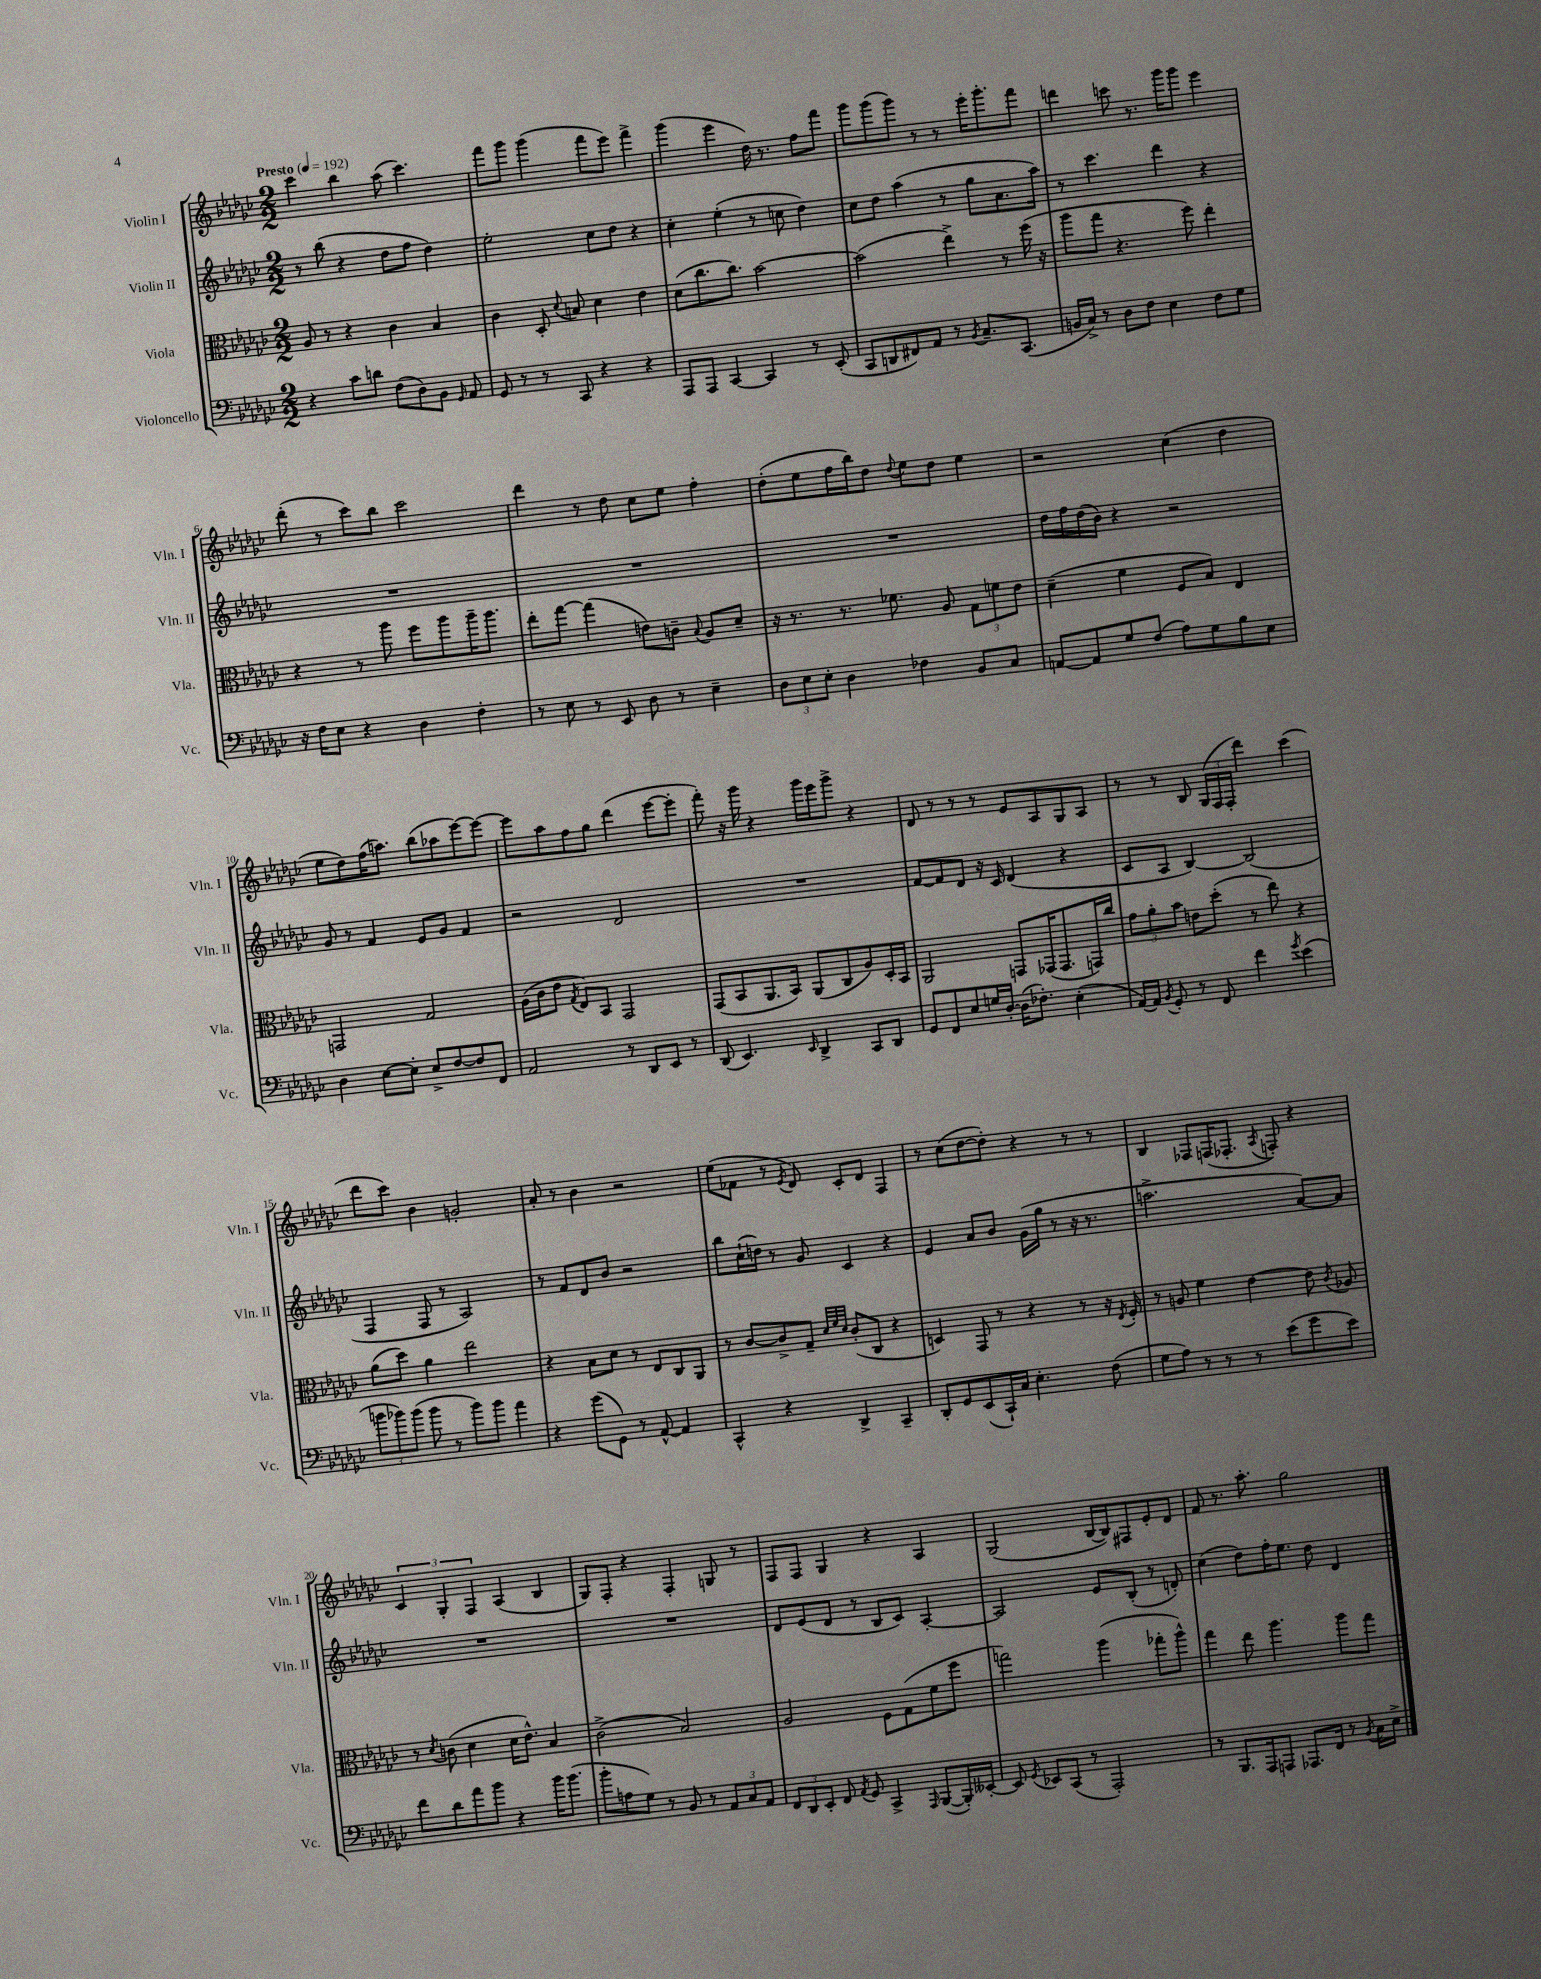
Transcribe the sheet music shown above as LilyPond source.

<<
\new StaffGroup <<
\new Staff = "s0" \with { instrumentName = "Violin I" shortInstrumentName = "Vln. I" } {
    \clef treble \key ges \major \numericTimeSignature \time 2/2 \tempo "Presto" 4 = 192
    \autoBeamOff ces'''4 bes''4 aes''8( ces'''4.) |
    f'''8[ ges'''8] ges'''4( f'''8[ ees'''8]) f'''4-> |
    ges'''4( ees'''4 des''16) r8. f''8[ f'''8] |
    ges'''8[ ges'''8( ges'''8]) r8 r8 ees'''16[-. ges'''8.-. f'''8] |
    d'''4 c'''8 r8. ges'''16[ ges'''8] ees'''4 |
    des'''8-.( r8 ces'''8[) bes''8] ces'''2 |
    des'''4 r8 des''8 ces''8[ ees''8] f''4-. |
    des''8[-.( ees''8 f''16 bes''16) des''8] \appoggiatura { des''8 } ees''8[ des''8] ees''4 |
    r2 ces''4( des''4 |
    ees''8[ des''8) f''16( a''8.]) bes''8[( aes''8 ees'''8~) ees'''8]~ |
    ees'''8[ aes''8 f''8 ges''8] des'''4( ees'''8[~ ees'''8]-. |
    f'''8-.) r16 ges'''16 r4 ges'''16[ ees'''16 ges'''8]-> r4 |
    des'8 r8 r8 r8 ees'8[ aes8 ges8 aes8] |
    r8 r8 bes8 \tuplet 3/2 { ges16[( f16 f16]-. } des'''4) ces'''4( |
    des'''8[ ces'''8]) bes'4 g'2-. |
    aes'8-. r8 bes'4 r2 |
    ees''8[( fes'8] r8 \acciaccatura { ees'8 } des'8) ces'8[-. des'8] f4 |
    r8 ces''8[( des''8~ des''8]-.) r4 r8 r8 |
    bes4 fes8[ f16( fes8.]-. \acciaccatura { aes8 } f8-.) r4 |
    \tuplet 3/2 { ces'4 ges4-. f4 } aes4( bes4 |
    ges8[) f8]-. r4 f4-. g8 r8 |
    f8[ f8] ges4 r4 aes4 |
    ges2( bes16[~ bes16) fis8 ees'8-. des'8] |
    f'8 r8. aes''8.-. ges''2 \bar "|." |
}
\new Staff = "s1" \with { instrumentName = "Violin II" shortInstrumentName = "Vln. II" } {
    \clef treble \key ges \major \numericTimeSignature \time 2/2
    \autoBeamOff r8 bes''8( r4 des''8[ f''8] des''4) |
    ees''2-. ces''8[ des''8] r4 |
    ces''4-. ees''4-.( r8 c''8 des''4) |
    ces''8[ des''8] aes''4( r8 ges''8[ aes'8. aes''16]) |
    r8 ces'''4. des'''4 r4 |
    R1 |
    R1 |
    R1 |
    des''16[ f''16 des''16( bes'16]) r4 r2 |
    ges'8 r8 f'4 ees'8[ ges'8] f'4 |
    r2 des'2 |
    R1 |
    f'8[~ f'8 des'8] r16 ces'16 des'4( r4 |
    ces'8[ aes8] bes4~) bes2( |
    f4 f8 r8 aes2) |
    r8 f'8[ des'8 bes'8] r2 |
    bes''8[ ces''16-!( d''16]) r8 ges'8 ces'4 r4 |
    ees'4 aes'8[ bes'8] ges'16[( ges''16] r8 r16 r8. |
    a''2.-> aes'8[~) aes'8] |
    R1 |
    R1 |
    des'8[ ees'8( des'8] r8 bes8[ ces'8]) aes4~-. |
    aes2 ees'8[ bes8]-.( r8 d'8-.) |
    ces''4( des''8[) f''16-. ees''8.] des''8 des'4 \bar "|." |
}
\new Staff = "s2" \with { instrumentName = "Viola" shortInstrumentName = "Vla." } {
    \clef alto \key ges \major \numericTimeSignature \time 2/2
    \autoBeamOff aes8 r8 r4 ces'4 bes4 |
    ces'4 des8-. \appoggiatura { des'8 } b8 des'4 ees'4 |
    des'8[( ces''8. ces''8.]) bes'2~ |
    bes'2( ees''4->) r8 f''16( r16 |
    aes''8[ ges''8] r4. f''8) ees''4-. |
    r4 r8 aes''8 f''8[ aes''8 aes''16-- aes''8.] |
    ees''8[-. ges''8]~ ges''4( e'8[) c'8]-- \appoggiatura { bes8 } aes8[ des'8]-- |
    r16 r8. r8. fes'8. aes8 \tuplet 3/2 { ges8[ f'8 ees'8] } |
    des'4--( f'4 f8[ bes8]) ees4 |
    g,2 ges2 |
    aes16[( ces'16 ees'8] \acciaccatura { ges8 } ees8[) bes,8] ges,2 |
    ges,8[( bes,8 aes,8. bes,16]) aes,8[( ces8 aes8) des16-. bes,16] |
    aes,2 g,8[ ges,16( ges,8. g,16) ces''16] |
    \tuplet 3/2 { ges'8[ aes'8-. bes'8] } e'8[ des''8]-.( r8 ees''8) r4 |
    aes'8[( des''8]) aes'4 ees''2 |
    r4 bes8[ des'8] r8 ees8[ ces8 aes,8] |
    r8 ces'8[~ ces'8-> ges8]-- \grace { des'32[ f'32 des'32] } ces'8[-.( ces8] r4 |
    d4) ges,8 r8 r4 r8 r16 \acciaccatura { ees8 } f16-. |
    r8 a8 f'4 ees'4~ ees'8 \acciaccatura { ces'8 } aes8 |
    r8 \acciaccatura { des'8 } c'8( des'4 des'16[ ees'8.]-^) bes4 |
    ces'2->( bes2) |
    aes2 f8[ ges8( f'8 f''8] |
    g''2) aes''4( ges''8[-. aes''8]-^) |
    ges''4 ees''8 aes''4. aes''8[ ges''8] \bar "|." |
}
\new Staff = "s3" \with { instrumentName = "Violoncello" shortInstrumentName = "Vc." } {
    \clef bass \key ges \major \numericTimeSignature \time 2/2
    \autoBeamOff r4 ces'8[ d'8] f8[( des8) bes,8] \grace { ges,16 } aes,8 |
    ges,8 r8 r8 ces,8 r4 r4 |
    aes,,8[ aes,,8] ces,4~ ces,4 r8 ees,8-.( |
    ces,8[ d,8 fis,8) aes,8] r8 \acciaccatura { bes,8 } ces8.[-- ces,8.]( |
    b,16[ ces16]->) r8 des8[ f8] ees4 f8[ ges8] |
    r16 f16[ ees8] r4 des4 f4-. |
    r8 ees8 r8 ees,8 des8 r8 ees4-- |
    \tuplet 3/2 { des8[ ees8 ees8]-. } des4 fes4 bes,8[ ces8] |
    a,8[~ a,8 ges8 f8]( aes8[) ges8 bes8 ees8] |
    des4 ees8[~ ees8]-. ees8[-> f8~ f8 f,8] |
    aes,2 r8 des,8[ ees,8] r8 |
    des,8( ees,4.) \grace { ees,16 } des,4-> ces,8[ des,8] |
    ges,8[ f,8 ees8 g16 des16]~-. des16[( fes8.]-.) ees4-.( |
    aes,16[~) aes,16] \acciaccatura { bes,8 } ges,8-. r8 f,8 f'4 \acciaccatura { ges'8 } ees'4( |
    \tuplet 3/2 { b'8[ bes'8) bes'8]( } bes'8 r8 bes'8[) bes'8] aes'4 |
    r4 ges'8[( ges,8]) r8 aes,8~-^ aes,4 |
    ces,4-^ r4 des,4-> ces,4-- |
    des,8[-. ges,8 ees,8( ces,16-!) ces16] ees4.-. f8( |
    ges8[ aes8]) r8 r8 r8 ees'8[( ges'8 ees'8]) |
    f'8[ des'8 aes'8 bes'8] r4 bes'16[ bes'8.]( |
    bes'8[-. a8 ges8]) r8 bes,8 r8 \tuplet 3/2 { aes,8[ ces8 aes,8] } |
    \tuplet 3/2 { f,8[ des,8 ees,8]-. } f,8 \acciaccatura { aes,8 } ges,8 ces,4-> \grace { aes,,16 } bes,,8[~( bes,,16-.) eeses,16]~-. |
    eeses,8 \acciaccatura { ges,8 } ees,8[ ces,8]( r8 aes,,2-.) |
    r8 bes,,8.[ aes,,16 a,,8] aes,,8.[ f,16] r8 \acciaccatura { bes,8 } ces16[ ees16]-> \bar "|." |
}
>>
>>
